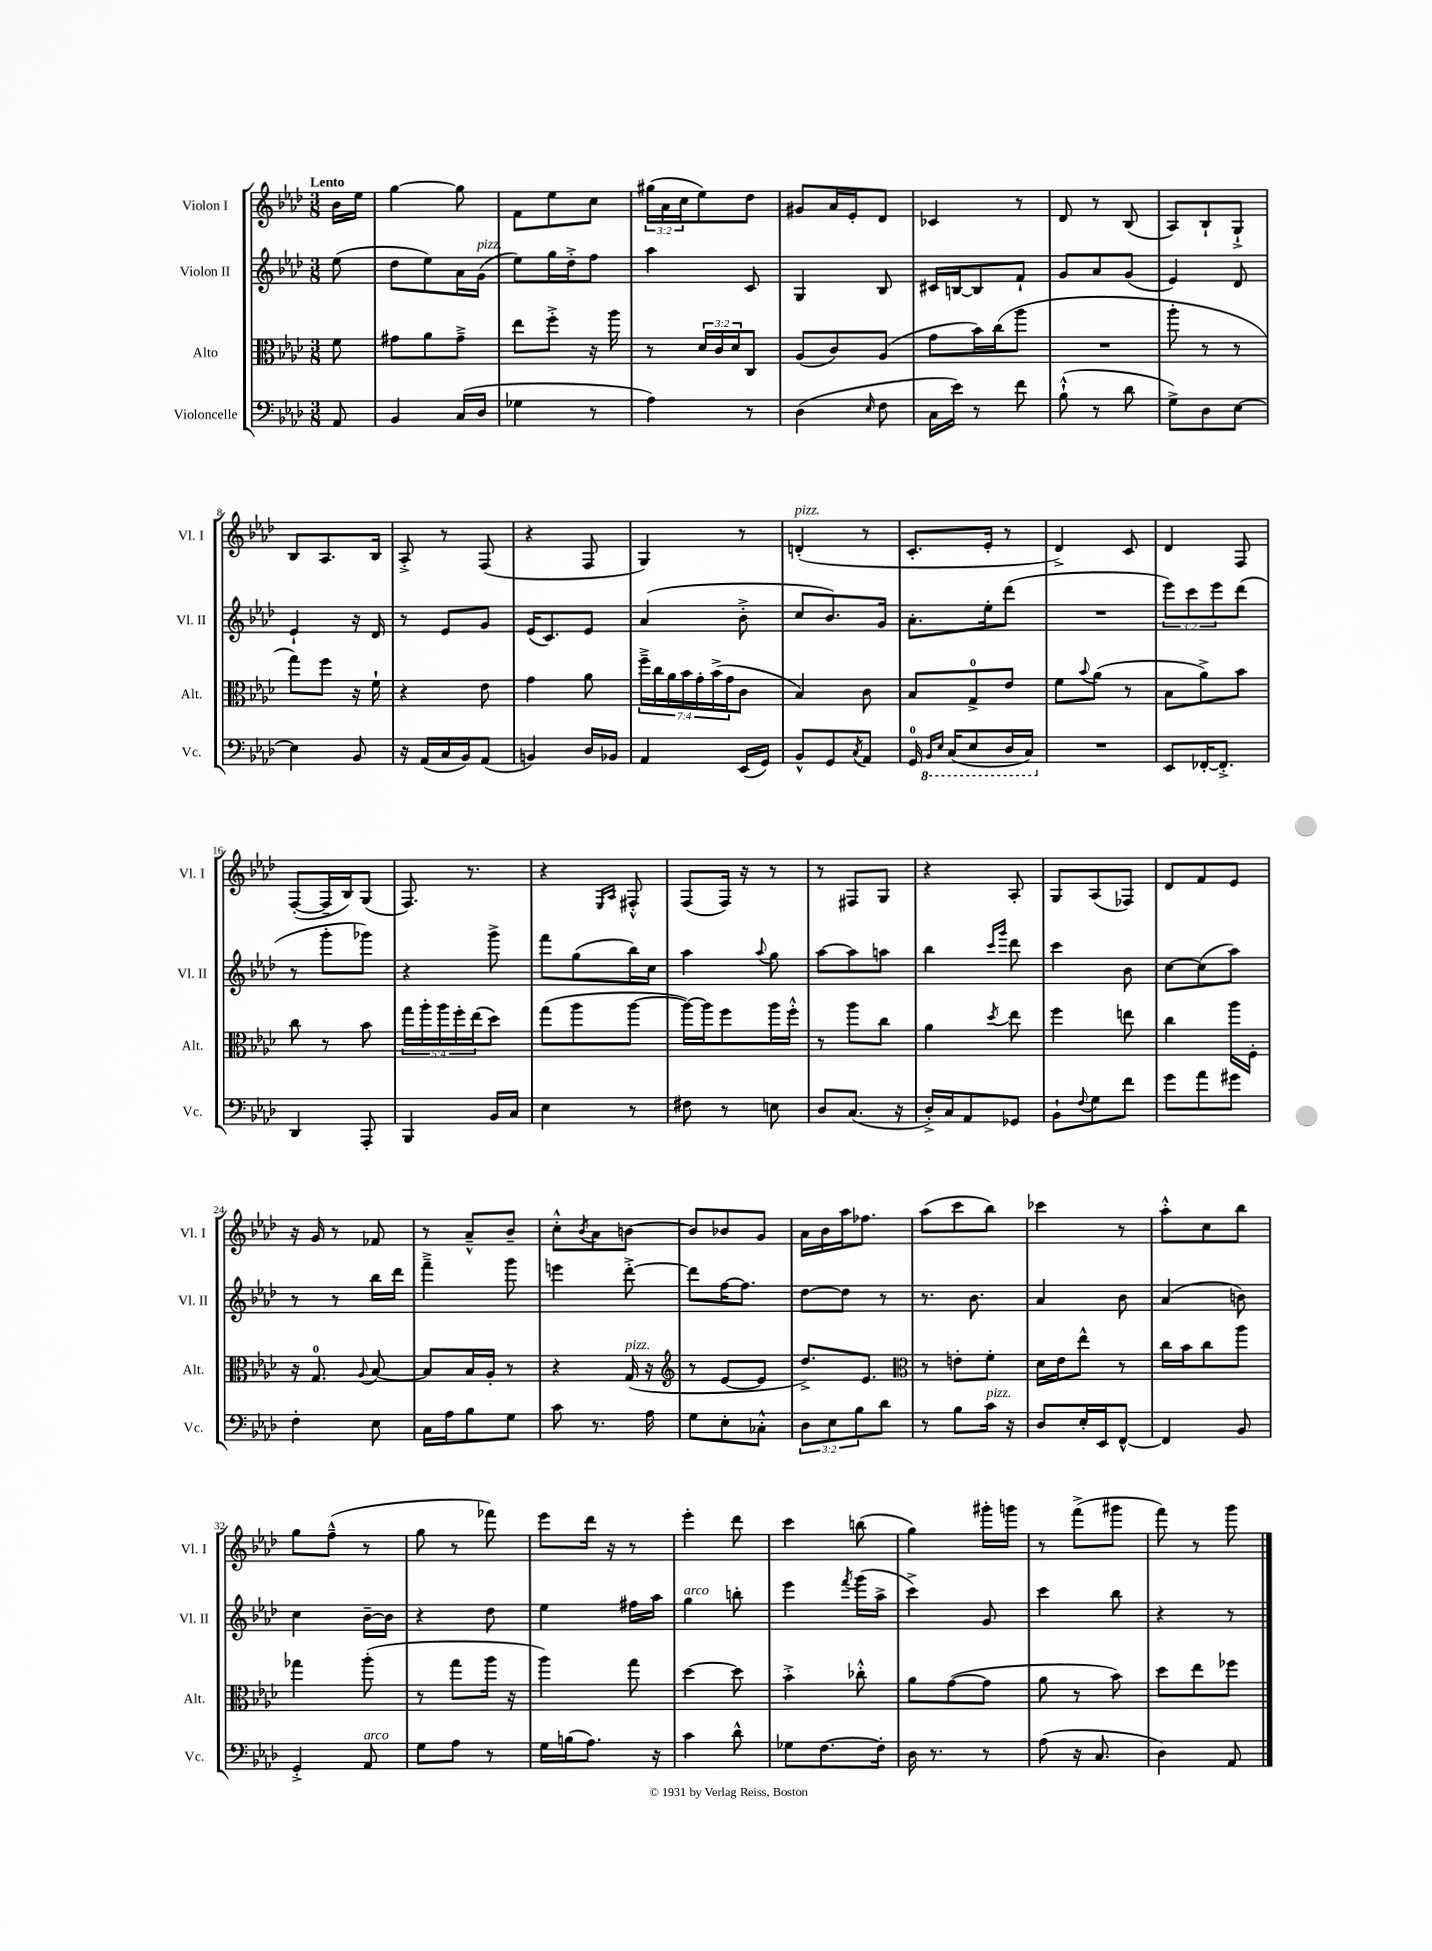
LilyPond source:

<<
\new StaffGroup <<
\new Staff = "s0" \with { instrumentName = "Violon I" shortInstrumentName = "Vl. I" } {
    \clef treble \key aes \major \numericTimeSignature \time 3/8 \override Staff.TupletNumber.text = #tuplet-number::calc-fraction-text \partial 8 \tempo "Lento"
    bes'16 ees''16 |
    g''4~ g''8 |
    f'8 ees''8 c''8 |
    \tuplet 3/2 { gis''16( aes'16 c''16 } ees''8) des''8 |
    gis'8 aes'16 ees'16-. des'8 |
    ces'4 r8 |
    des'8 r8 bes8( |
    aes8) bes8-! g8-!-> |
    bes8 aes8. bes16 |
    aes8-.-> r8 f8( |
    r4 f8 |
    g4) r8 |
    d'4-.^\markup { \italic "pizz." }( r8 |
    c'8.-. ees'16-. r8 |
    des'4->) c'8 |
    des'4 f8 |
    f8~-.( f16-- bes16) g8( |
    f8.) r8. |
    r4 \grace { ees16 aes16 } fis8-.-^ |
    f8( f16) r16 r8 |
    r8 fis8 g8 |
    r4 aes8-. |
    g8 aes8( fes8) |
    des'8 f'8 ees'8 |
    r16 g'16 r8 fes'8 |
    r8 aes'8---^ bes'8-- |
    c''8-.-^ \acciaccatura { bes'8 } aes'8 b'8~ |
    b'8 bes'8 g'8 |
    aes'16 bes'16 aes''16 fes''8. |
    aes''8( c'''8 bes''8) |
    ces'''4 r8 |
    aes''8-.-^ c''8 bes''8 |
    g''8 f''8---^( r8 |
    g''8 r8 fes'''8) |
    ees'''8 des'''16 r16 r8 |
    ees'''4-. des'''8 |
    c'''4 b''8( |
    g''4) gis'''16-. g'''16 |
    r8 f'''8->( gis'''8 |
    f'''8) r8 g'''8 \bar "|." |
}
\new Staff = "s1" \with { instrumentName = "Violon II" shortInstrumentName = "Vl. II" } {
    \clef treble \key aes \major \numericTimeSignature \time 3/8 \override Staff.TupletNumber.text = #tuplet-number::calc-fraction-text \partial 8
    ees''8( |
    des''8 ees''8) aes'16 g'16^\markup { \italic "pizz." }( |
    ees''8) g''16 des''16-.-> f''8 |
    aes''4 c'8 |
    g4 bes8 |
    cis'16 b16~ b8 f'8-! |
    g'8 aes'8 g'8( |
    ees'4) des'8 |
    ees'4-! r16 des'16 |
    r8 ees'8 g'8 |
    ees'16( c'8.) ees'8 |
    aes'4( bes'8-.-> |
    c''8 bes'8.) g'16 |
    aes'8.-. ees''16-. des'''8( |
    R4. |
    \tuplet 3/2 { ees'''8) c'''8 ees'''8 } des'''8( |
    r8 g'''8-. ges'''8) |
    r4 g'''8-> |
    f'''8 g''8( bes''16) c''16 |
    aes''4 \appoggiatura { aes''8 } g''8 |
    aes''8~ aes''8 a''8 |
    bes''4 \grace { c'''16 g'''16 } des'''8 |
    c'''4 bes'8 |
    c''8~ c''8( aes''8) |
    r8 r8 bes''16 des'''16 |
    f'''4---> g'''8 |
    e'''4 des'''8~-.-> |
    des'''8 f''16~ f''8. |
    des''8~ des''8 r8 |
    r8. bes'8. |
    aes'4 bes'8 |
    aes'4( b'8) |
    c''4 bes'16~-- bes'16 |
    r4 des''8 |
    ees''4 fis''16 aes''16 |
    g''4^\markup { \italic "arco" } b''8-. |
    ees'''4 \acciaccatura { f'''8 } g'''16( aes''16-> |
    c'''4->) g'8 |
    c'''4 bes''8 |
    r4 r8 \bar "|." |
}
\new Staff = "s2" \with { instrumentName = "Alto" shortInstrumentName = "Alt." } {
    \clef alto \key aes \major \numericTimeSignature \time 3/8 \override Staff.TupletNumber.text = #tuplet-number::calc-fraction-text \partial 8
    f'8 |
    gis'8 aes'8 gis'8---> |
    ees''8 f''8-.-> r16 aes''16 |
    r8 \tuplet 3/2 { des'16 c'16 des'16 } c8 |
    aes8( c'8) aes8( |
    g'8 bes'16) c''16( aes''8 |
    R4. |
    aes''8-. r8 r8 |
    g''8) f''8 r16 f'16-! |
    r4 ees'8 |
    g'4 aes'8 |
    \tuplet 7/4 { f''16---> c''16 aes'16 bes'16 g'16-. bes'16->( g'16 } c'8 |
    bes4) c'8 |
    bes8 g8-0-> ees'8 |
    f'8 \appoggiatura { bes'8 } aes'8( r8 |
    bes8 aes'8->) bes'8 |
    c''8 r8 bes'8 |
    \tuplet 5/4 { g''16 aes''16-. aes''16 f''16-. ees''16( } des''8) |
    g''8( aes''8 aes''8~ |
    aes''16~) aes''16 f''8 aes''16 f''16-.-^ |
    r8 aes''8 c''8 |
    aes'4 \acciaccatura { des''8 } ees''8 |
    f''4 e''8 |
    c''4 aes''16 f16-. |
    r16 g8.-0 \appoggiatura { aes8 } bes8~ |
    bes8 bes16 aes16-. r8 |
    r4 g16^\markup { \italic "pizz." }( r16 |
    \clef treble r8 ees'8~ ees'8 |
    des''8.->) ees'8. |
    \clef alto r8 e'8-. f'8-. |
    des'16 ees'16 ees''8-^ r8 |
    c''16 bes'16 c''8 aes''8 |
    ges''4 aes''8-.( |
    r8 g''8 aes''16 r16 |
    aes''4) g''8 |
    des''4~ des''8 |
    bes'4-.-> ces''8-.-^ |
    aes'8 g'8~( g'8 |
    aes'8 r8 bes'8) |
    des''8 ees''8 fes''8 \bar "|." |
}
\new Staff = "s3" \with { instrumentName = "Violoncelle" shortInstrumentName = "Vc." } {
    \clef bass \key aes \major \numericTimeSignature \time 3/8 \override Staff.TupletNumber.text = #tuplet-number::calc-fraction-text \partial 8
    aes,8 |
    bes,4 c16( des16 |
    ges4 r8 |
    aes4) r8 |
    des4( \grace { ees16 } f8 |
    c16 ees'16) r8 f'8 |
    bes8-!-^( r8 des'8 |
    g8->) des8 ees8~ |
    ees4 bes,8 |
    r16 aes,16( c16 bes,16) aes,8( |
    b,4) des16 bes,16 |
    aes,4 ees,16( g,16) |
    bes,8-^ g,8 \acciaccatura { c8 } aes,8 |
    g,16-0 \ottava #-1 \grace { bes,,16 ees,16 } c,16( ees,8 des,16 c,16) \ottava #0 |
    R4. |
    ees,8 fes,16~-. fes,8.-.-> |
    des,4 aes,,8-. |
    bes,,4 bes,16 c16 |
    ees4 r8 |
    fis8 r8 e8 |
    des8 c8.( r16 |
    des16-.->) c16 aes,8 ges,8 |
    bes,8-! \appoggiatura { f8 } g8 f'8 |
    g'8 aes'8 gis'8 |
    f4-. ees8 |
    c16 aes16 bes8 g8 |
    c'8 r8. aes16 |
    g8 ees8-. ces8-.-^ |
    \tuplet 3/2 { des8 ees8 bes8 } des'8 |
    r8 bes8 c'16^\markup { \italic "pizz." } r16 |
    des8 ees16-. ees,16 f,8~-^ |
    f,4 bes,8 |
    g,4-.-> aes,8^\markup { \italic "arco" } |
    g8 aes8 r8 |
    g16 b16( aes8.) r16 |
    c'4 des'8-^ |
    ges8 f8.~ f16-. |
    des16 r8. r8 |
    aes8( r16 c8. |
    des4) aes,8 \bar "|." |
}
>>
>>
